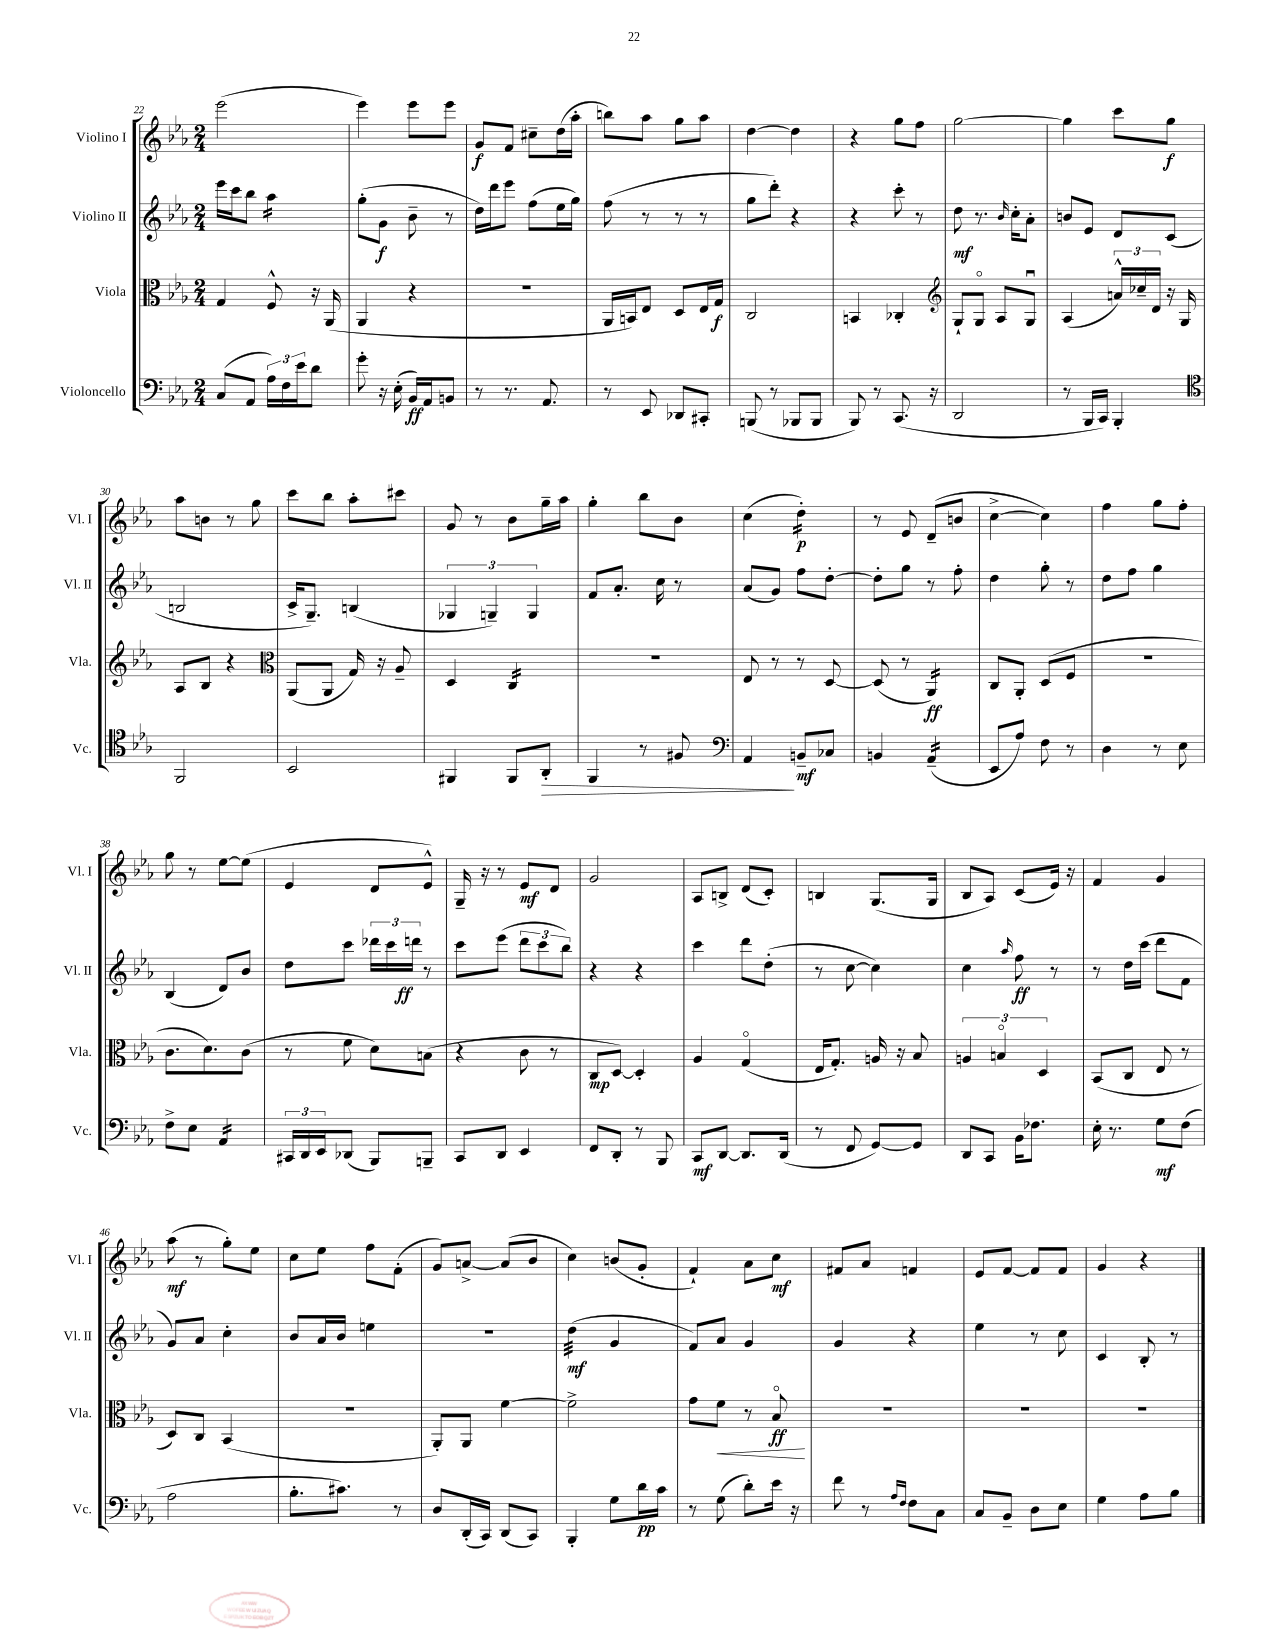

**kern	**kern	**kern	**kern
*staff4	*staff3	*staff2	*staff1
*clefF4	*clefC3	*clefG2	*clefG2
*k[b-e-a-]	*k[b-e-a-]	*k[b-e-a-]	*k[b-e-a-]
*M2/4	*M2/4	*M2/4	*M2/4
(8C	4G	16eee-	(2eee-
.	.	16ccc	.
8AA-	.	8bb-	.
24A-)	8F^^	4aa-	.
24F	.	.	.
24e-	.	.	.
8d	16r	.	.
.	(16AA-	.	.
=	=	=	=
8g'	4AA-	(8gg'	4eee-)
16r	.	8g	.
(16E-'	.	.	.
16BB-)	4r	8b-~	8eee-
16AA-	.	.	.
8BB	.	8r	8eee-
=	=	=	=
8r	2r	16dd)	8g
.	.	16ddd	.
8.r	.	8eee-	8f
.	.	(8ff	8cc#~
8.AA-	.	.	.
.	.	16ee-	(16dd
.	.	16gg)	16aa-'
=	=	=	=
8r	16AA-	(8ff	8bb)
.	16BB)	.	.
8EE-	8E-	8r	8aa-
8DD-	8D	8r	8gg
8CC#'	16E-	8r	8aa-
.	16G	.	.
=	=	=	=
(8BBB	2C	8gg	[4dd
8r	.	8ddd')	.
8BBB-	.	4r	4dd]
8BBB-	.	.	.
=	=	=	=
8BBB-)	4BB	4r	4r
8r	.	.	.
(8.CC	4C-'	8ccc'	8gg
.	.	8r	8ff
16r	.	.	.
=	=	=	=
*	*clefG2	*	*
2DD	8G`	8dd	[2gg
.	8Go	8.r	.
.	8A-	.	.
.	.	16qqb-	.
.	.	16cc'	.
.	8Gu	8a-'	.
=	=	=	=
8r	(4A-	8b	4gg]
16BBB-	.	8e-	.
16CC)	.	.	.
4BBB-'	24a^^)	8d	8ccc
.	24cc-~	.	.
.	24d	.	.
.	16r	(8c	8gg
.	16G	.	.
=	=	=	=
*clefC4	*	*	*
2FF	8A-	2B	8aa-
.	8B-	.	8b
.	4r	.	8r
.	.	.	8gg
=	=	=	=
*	*clefC3	*	*
2BB-	(8AA-	16c^	8ccc
.	.	8.G~)	.
.	8AA-	.	8bb-
.	16G)	(4B	8aa-'
.	16r	.	.
.	8A-~	.	8ccc#
=	=	=	=
4FF#	4D	6G-	8g
.	.	.	8r
.	.	6G~)	.
8FF#	4C	.	8b-
.	.	6G	.
8AA-'	.	.	16gg~
.	.	.	16aa-
=	=	=	=
4FF	2r	8f	4gg'
.	.	8.a-'	.
8r	.	.	8bb-
.	.	16cc	.
8F#	.	8r	8b-
=	=	=	=
*clefF4	*	*	*
4AA-	8E-	(8a-	(4cc
.	8r	8g)	.
8BB~	8r	8ff	4dd')
8C-	[8D	[8dd'	.
=	=	=	=
4BB	(8D]	8dd']	8r
.	8r	8gg	8e-
(4AA-~	4AA-)	8r	(8d~
.	.	8ff'	8b
=	=	=	=
8EE-	8C	4dd	[4cc^
8A-)	8AA-'	.	.
8F	(8D	8gg'	4cc])
8r	8F	8r	.
=	=	=	=
4D	2r	8dd	4ff
.	.	8ff	.
8r	.	4gg	8gg
8E-	.	.	8ff'
=	=	=	=
8F^	8.c	(4B-	8gg
8E-	.	.	8r
.	8.d)	.	.
4AA-	.	8d)	[8ee-
.	(8c	8b-	(8ee-]
=	=	=	=
24CC#	8r	8dd	4e-
24DD	.	.	.
24EE-	.	.	.
(8DD-	8f	8ccc	.
8BBB-)	8d)	24ddd-	8d
.	.	24ccc	.
.	.	24ddd	.
8BBB~	(8B	8r	8e-^^)
=	=	=	=
8CC	4r	8ccc	16G~
.	.	.	16r
8DD	.	(8eee-	8r
4EE-	8c	12ddd	8e-
.	.	12ccc	.
.	8r	.	8d
.	.	12bb-)	.
=	=	=	=
8FF	8C	4r	2g
8DD'	[8D)	.	.
8r	4D']	4r	.
8BBB-	.	.	.
=	=	=	=
8CC	4A-	4ccc	8A-
[8DD	.	.	8B^
8.DD]	(4Go	8ddd	(8d
.	.	(8dd'	8c')
(16DD	.	.	.
=	=	=	=
8r	16E-	8r	4B
.	8.G')	.	.
8FF	.	[8cc	.
[8GG)	16A	4cc])	(8.G
.	16r	.	.
8GG]	8B-	.	.
.	.	.	16G
=	=	=	=
8DD	6A	4cc	8B-
8CC	.	.	8A-)
.	6Bo	.	.
.	.	16qqaa-	.
16BB-	.	8ff	(8c
8.F-	.	.	.
.	6D	.	.
.	.	8r	16e-)
.	.	.	16r
=	=	=	=
16E-'	(8BB-	8r	4f
8.r	.	.	.
.	8C	16dd	.
.	.	(16ccc	.
8G	8E-	8ddd	4g
(8F	8r	8f	.
=	=	=	=
2A-	8D)	8g)	(8aa-
.	8C	8a-	8r
.	(4BB-	4cc'	8gg')
.	.	.	8ee-
=	=	=	=
8.B-'	2r	8b-	8cc
.	.	16a-	8ee-
8.c#)	.	16b-	.
.	.	4ee	8ff
8r	.	.	(8f'
=	=	=	=
8D	8AA-')	2r	8g)
(16DD'	8AA-	.	[8a^
16CC)	.	.	.
(8DD	[4f	.	(8a]
8CC)	.	.	8b-
=	=	=	=
4BBB-'	2f^]	(4dd	4cc)
8G	.	4g	(8b
16d	.	.	8g'
16c	.	.	.
=	=	=	=
8r	8g	8f)	4f`)
(8G	8f	8a-	.
8d')	8r	4g	8a-
16e-	8B-o	.	8cc
16r	.	.	.
=	=	=	=
8f	2r	4g	8f#
8r	.	.	8a-
16qqA-	.	.	.
16qqF	.	.	.
8F	.	4r	4f
8C	.	.	.
=	=	=	=
8C	2r	4ee-	8e-
8BB-~	.	.	[8f
8D	.	8r	8f]
8E-	.	8cc	8f
=	=	=	=
4G	2r	4c	4g
8A-	.	8B-'	4r
8B-	.	8r	.
==	==	==	==
*-	*-	*-	*-
